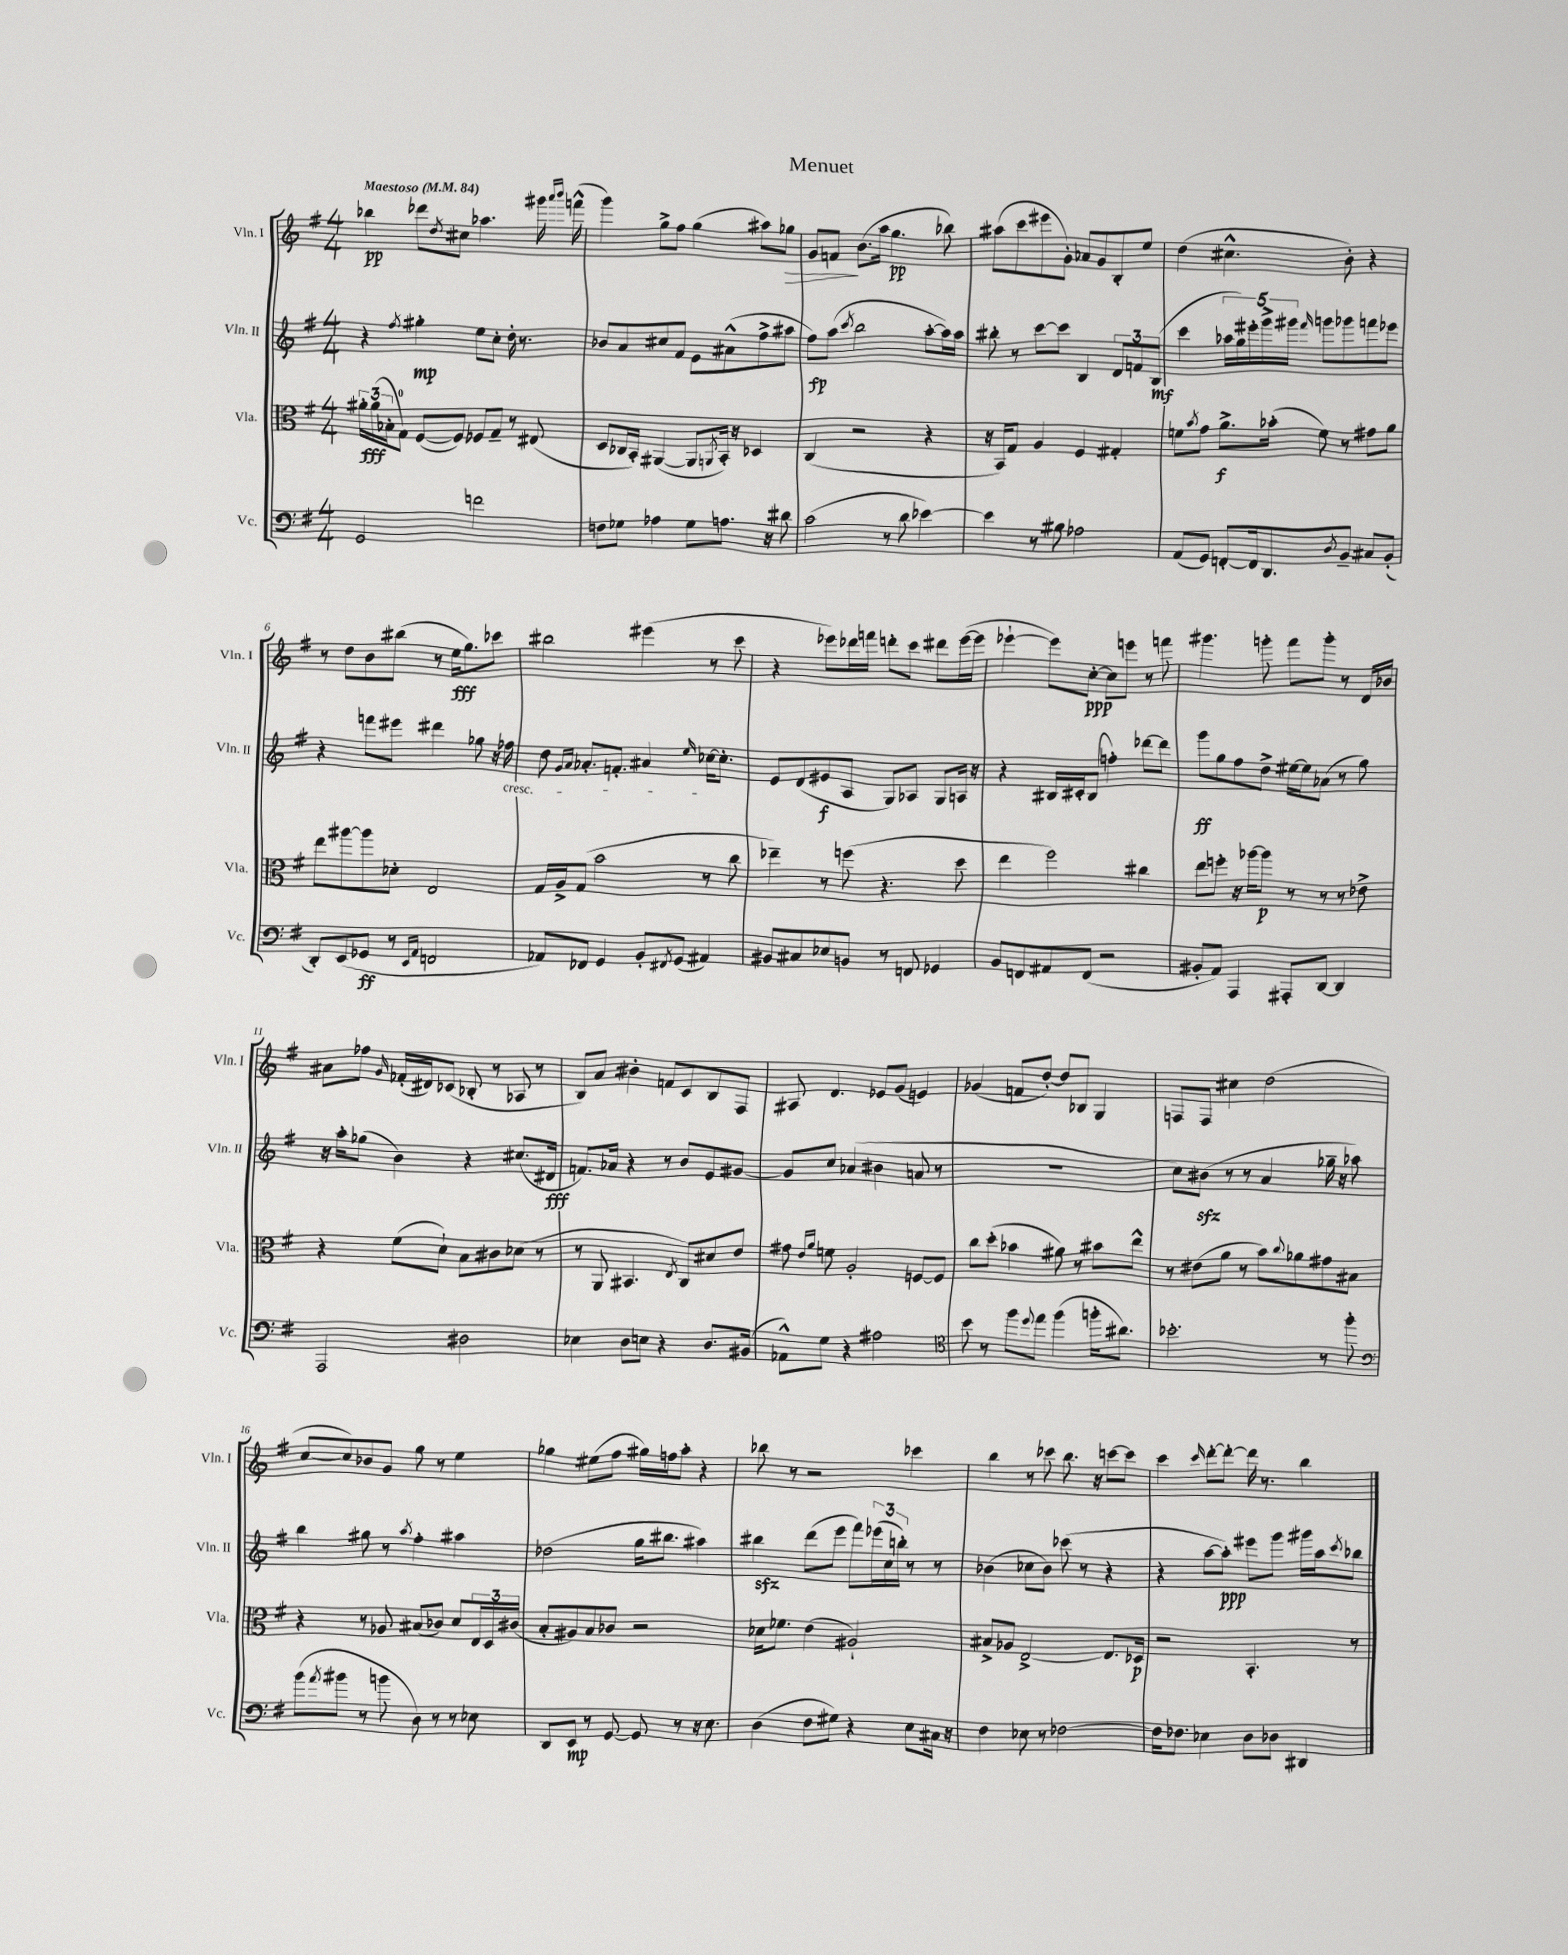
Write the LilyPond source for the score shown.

\header { title = "Menuet" }
<<
\new StaffGroup <<
\new Staff = "s0" \with { instrumentName = "Vln. I" shortInstrumentName = "Vln. I" } {
    \clef treble \key g \major \numericTimeSignature \time 4/4 \tempo "Maestoso" 4 = 84
    bes''4\pp des'''8 \acciaccatura { d''8 } cis''8 aes''4. gis'''16 \grace { a'''16 b'''16 } f'''16-^( |
    g'''4) g''8-> fis''8 g''4( ais''8) ges''8\> |
    g'8 f'8\! b'8.( a''16 g''4.\pp bes''8) |
    ais''8( c'''8 eis'''8 g'8-.) aes'8 g'8 b8-. e''8 |
    d''4( cis''4.-^ b'8-.) r4 |
    r8 d''8 b'8 bis''8( r8 e''16\fff g''8.) ces'''8 |
    bis''2 eis'''4( r8 c'''8 |
    r4 ees'''8) des'''16 f'''16 d'''8-. c'''8 dis'''8 ees'''16~( ees'''16 |
    ees'''4~-! ees'''8) c''8~-.\ppp c''8 e'''8 r8 f'''8 |
    gis'''4. g'''8-. fis'''8 g'''8-. r8 d'16 bes'16 |
    ais'8 fes''8 \grace { g'16 } fes'16-.( dis'16) ces'8( bes8-. r8 aes8 r8 |
    b8) a'8 bis'4-. f'8 c'8 b8 fis8 |
    ais8 d'4. ees'8 g'8( e'4) |
    ges'4( f'8 d''8~-.) d''8 bes8 g4 |
    f8 f8 cis''4 d''2( |
    c''8~ c''8) bes'8 g'8 g''8 r8 e''4 |
    ges''4 eis''8( fis''8 gis''16) f''16 a''8-. r4 |
    bes''8 r8 r2 ces'''4 |
    b''4 r8 ces'''8 b''8. r16 c'''8~ c'''8 |
    c'''4 \grace { c'''16 } d'''8~-. d'''8~-. d'''16 r8. b''4 \bar "|." |
}
\new Staff = "s1" \with { instrumentName = "Vln. II" shortInstrumentName = "Vln. II" } {
    \clef treble \key g \major \numericTimeSignature \time 4/4
    r4 \acciaccatura { fis''8 } gis''4-.\mp e''8 c''8-. d''16-. r8. |
    bes'8 a'8 cis''8 fis'8 e'8 ais'8-^( fis''8-> ais''8 |
    fis''8\fp) a''8( \acciaccatura { c'''8 } b''2 a''8~-. a''16) a''16 |
    bis''8-. r8 c'''8~ c'''8 b4 \tuplet 3/2 { d'8 f'8 b8\mf( } |
    c'''4 \tuplet 5/4 { aes''16 g''16) eis'''16-. g'''16-> gis'''16 } \grace { fis'''16 } g'''8 ges'''8 f'''8 ees'''8 |
    r4 f'''8 eis'''8 dis'''4 ges''8 r16 fes''16\cresc |
    d''8 \grace { g'16 a'16 } aes'8.-. f'8.-. ais'4 \grace { e''16 } ces''16~\! ces''8.-. |
    e'8 d'8( eis'8\f a8 g8) aes8 g8 a16 r16 |
    r4 bis16 cis'16-. bis8( f''4-.) des'''8~ des'''8 |
    g'''8\ff g''8 fis''8 d''8-> eis''16~ eis''16 aes'8( r8 g''8) |
    r16 a''16-. ges''8( b'4) r4 cis''8.( dis'16\fff |
    f'8.) aes'16 r4 r8 b'8 e'8 gis'8~ |
    gis'8 c''8 aes'4( bis'4 a'8 r8 |
    R1 |
    c''8) bis'8\sfz( r8 r8 a'4 ges''16-- r16 aes''8) |
    b''4 gis''8 r8 \acciaccatura { a''8 } fis''4-. ais''4 |
    des''2( g''16 bis''8. ais''4) |
    bis''4\sfz d'''8( e'''8 fis'''8) \tuplet 3/2 { ees'''16( c''16 b''16-.) } r8 r8 |
    bes'4( ces''8 bes'8) ces'''8( r8 r4 |
    r4 a''8~ a''8-.\ppp) eis'''8 g'''8 gis'''16 a''16 \acciaccatura { c'''8 } bes''8 \bar "|." |
}
\new Staff = "s2" \with { instrumentName = "Vla." shortInstrumentName = "Vla." } {
    \clef alto \key g \major \numericTimeSignature \time 4/4
    \tuplet 3/2 { ais'16-.\fff ais'16( bes16-. } g8-0) fis8~( fis8) fes8 g8-- r8 eis8( |
    d8 ces16 b,16-.) ais,4~( ais,8 \acciaccatura { a,8 } b,16-.) r16 des4 |
    c4( r2 r4 |
    r16 b,16) g8 a4 fis4 gis4-. |
    f'8 \acciaccatura { b'8 } g'8 a'8.->\f bes'16-.( f'8) r8 gis'8 a'8 |
    e''8 ais''8~ ais''8 des'8-. e2 |
    g16 a16-> g8( b'2 r8 c''8 |
    ees''4--) r8 f''8( r4. d''8 |
    e''4 fis''2) cis''4 |
    e''8 f''8-. r16 aes''16~ aes''8\p r8 r8 r8 ees'8-> |
    r4 fis'8( d'8-!) b8 cis'8 des'8( r8 |
    r8 a,8 bis,4. \acciaccatura { e8 } c8) dis'8 e'8 |
    gis'8 \grace { e'16 a'16 } f'8 a2-. f8~ f8 |
    c''8 d''8-.( bes'4 ais'8) r8 bis'8 e''8-^ |
    r8 eis'8( a'8 r8 b'8) \appoggiatura { c''8 } aes'8 gis'8 bis8 |
    r4 r8 aes8 bis8( ces'8) d'8 \tuplet 3/2 { e16 d16 cis'16( } |
    b8-. ais8) b8 ces'8 r2 |
    des'16 fes'8. e'4( ais2-!) |
    bis8-> aes8 e2~-> e8. des16\p |
    r2 b,4.-. r8 \bar "|." |
}
\new Staff = "s3" \with { instrumentName = "Vc." shortInstrumentName = "Vc." } {
    \clef bass \key g \major \numericTimeSignature \time 4/4
    g,2 f'2 |
    f8 ges8 aes4 ges8 a8. r16 dis'8 |
    c'2( r8 d'8 ees'4~) |
    ees'4 r8 bis8 aes2 |
    a,8( g,8) f,8~-. f,16 d,8. \acciaccatura { d8 } b,8-- cis8 b,8-.( |
    d,8-.) e,8( ges,8\ff r8 \grace { e,16 a,16 } f,2 |
    aes,8) fes,8 g,4 b,8-. \acciaccatura { fis,8 } g,8( ais,4) |
    bis,8 cis8 ees8 b,8 r8 f,8 ges,4 |
    b,8 f,8 ais,8 f,8( r2 |
    bis,8-. a,8) a,,4 ais,,8-. d,8~ d,4 |
    a,,2 dis2 |
    ees4 d8 e8 r4 d8. bis,16( |
    aes,8-^) g8 r4 ais2 |
    \clef tenor b'8 r8 fis''8 \appoggiatura { d''8 } e''8 fis''4( f''16-. ais'8.) |
    bes'2.-. r8 fis''8-. |
    \clef bass b'8( \acciaccatura { a'8 } bis'8 r8 b'8 d8) r8 r8 ees8 |
    d,8 e,8\mp r8 g,8~ g,8 r8 r16 e8. |
    d4( fis8 gis8) r4 e8 cis16 r16 |
    fis4 ees8 r8 fes2~ |
    fes16 fes8. ees4 d8 des8 dis,4 \bar "|." |
}
>>
>>
